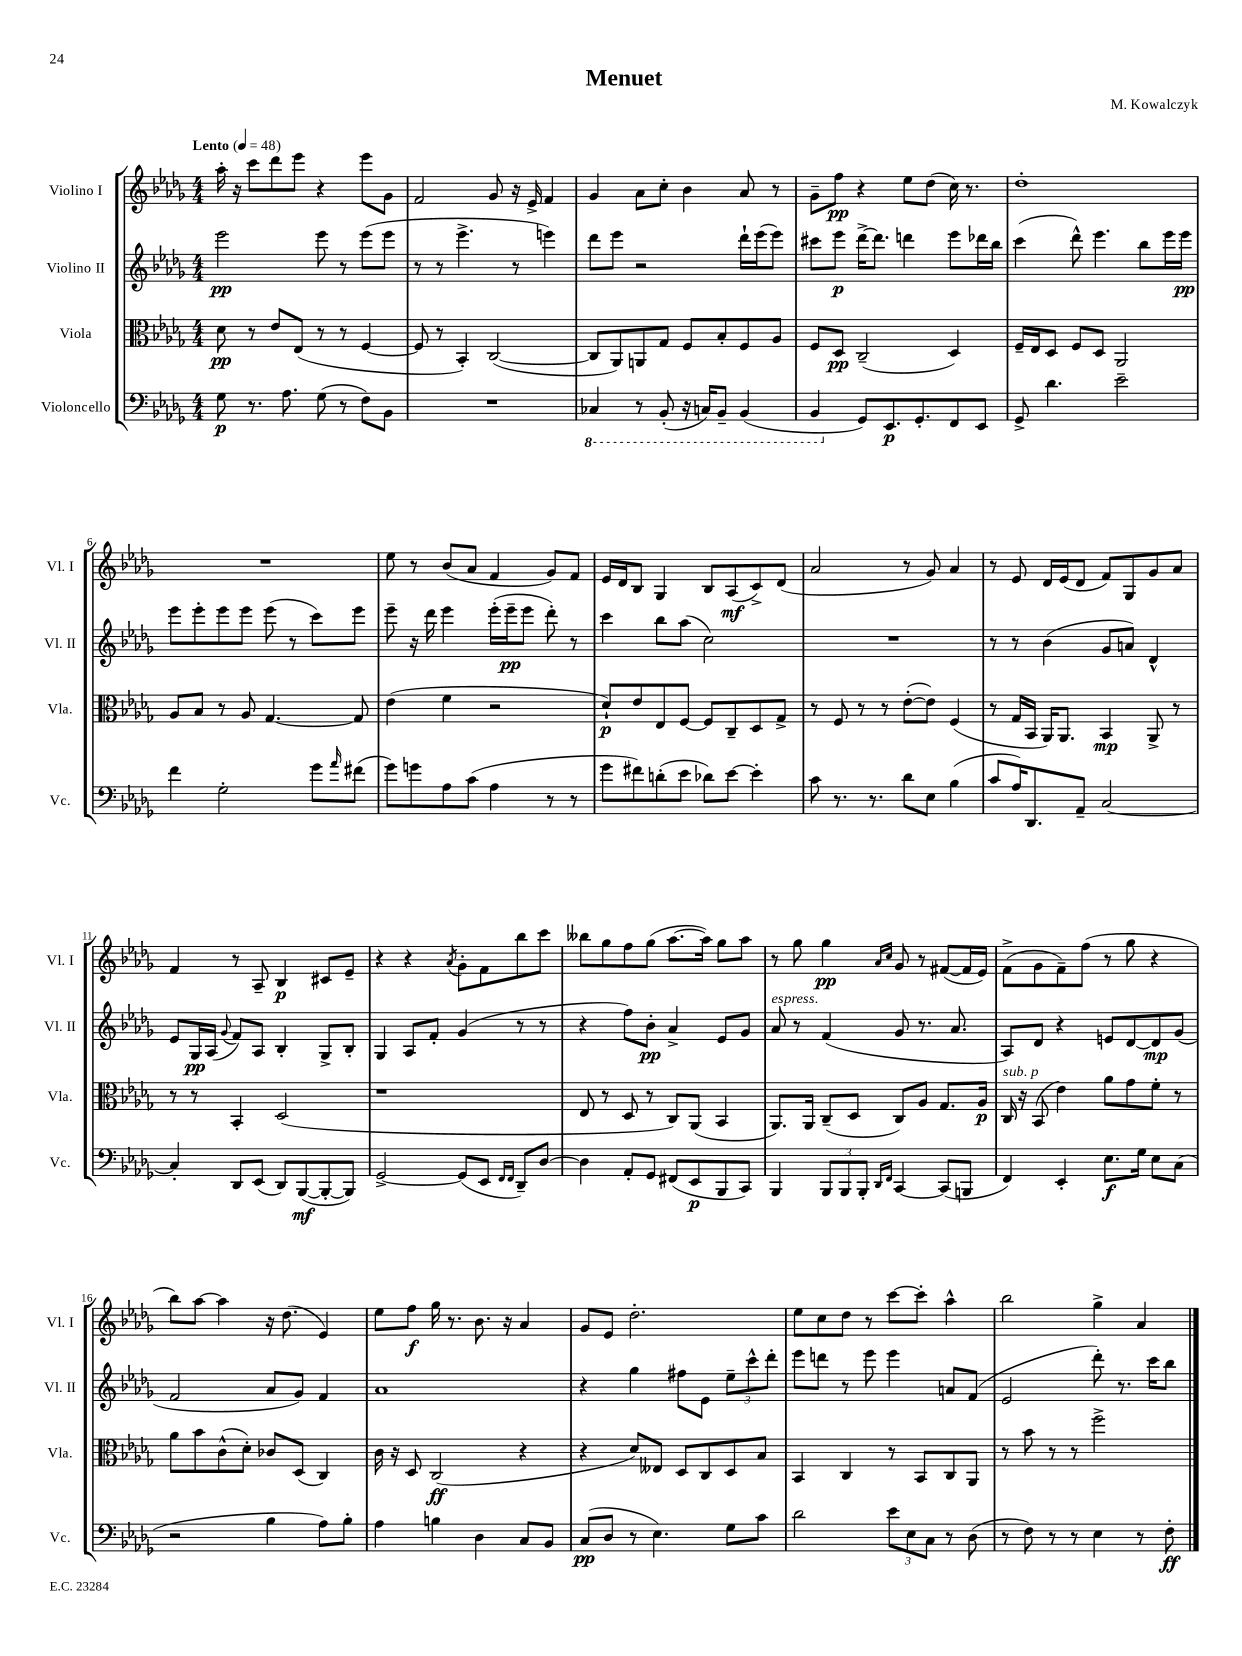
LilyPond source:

\header { title = "Menuet" composer = "M. Kowalczyk" }
<<
\new StaffGroup <<
\new Staff = "s0" \with { instrumentName = "Violino I" shortInstrumentName = "Vl. I" } {
    \clef treble \key des \major \numericTimeSignature \time 4/4 \tempo "Lento" 4 = 48
    aes''16-. r16 c'''8 des'''8 ees'''8 r4 ees'''8 ges'8 |
    f'2 ges'8 r16 ees'16-> f'4 |
    ges'4 aes'8 c''8-. bes'4 aes'8 r8 |
    ges'8-- f''8\pp r4 ees''8 des''8( c''16) r8. |
    des''1-. |
    R1 |
    ees''8 r8 bes'8( aes'8 f'4 ges'8) f'8 |
    ees'16 des'16 bes8 ges4 bes8 aes8\mf( c'8->) des'8( |
    aes'2 r8 ges'8) aes'4 |
    r8 ees'8 des'16 ees'16( des'8 f'8) ges8 ges'8 aes'8 |
    f'4 r8 aes8-- bes4\p cis'8 ees'8-- |
    r4 r4 \acciaccatura { aes'8 } ges'8-. f'8 bes''8 c'''8 |
    beses''8 ges''8 f''8 ges''8( aes''8.~ aes''16) ges''8 aes''8 |
    r8 ges''8 ges''4\pp \grace { aes'16 c''16 } ges'8 r8 fis'8~( fis'16 ees'16) |
    f'8->( ges'8 f'8--) f''8( r8 ges''8 r4 |
    bes''8) aes''8~ aes''4 r16 des''8.( ees'4) |
    ees''8 f''8\f ges''16 r8. bes'8. r16 aes'4 |
    ges'8 ees'8 des''2.-. |
    ees''8 c''8 des''8 r8 c'''8~ c'''8-. aes''4-^ |
    bes''2 ges''4-> aes'4 \bar "|." |
}
\new Staff = "s1" \with { instrumentName = "Violino II" shortInstrumentName = "Vl. II" } {
    \clef treble \key des \major \numericTimeSignature \time 4/4
    ees'''2\pp ees'''8 r8 ees'''8( ees'''8 |
    r8 r8 ees'''4.-> r8 e'''4) |
    des'''8 ees'''8 r2 des'''16-! ees'''16( ees'''8) |
    cis'''8 ees'''8\p des'''16~-> des'''8. d'''4 ees'''8 des'''16 bes''16 |
    c'''4( des'''8-^) ees'''4. bes''8 ees'''16 ees'''16\pp |
    ees'''8 ees'''8-. ees'''8 ees'''8 ees'''8( r8 c'''8) ees'''8 |
    ees'''8-- r16 des'''16 ees'''4 ees'''16-.( ees'''16--\pp ees'''8 des'''8-.) r8 |
    c'''4 bes''8 aes''8( c''2) |
    R1 |
    r8 r8 bes'4( ges'8 a'8) des'4-^ |
    ees'8 ges16\pp aes16( \appoggiatura { ges'8 } f'8) aes8 bes4-. ges8-> bes8-. |
    ges4 aes8 f'8-. ges'4( r8 r8 |
    r4 f''8) bes'8-.\pp aes'4-> ees'8 ges'8 |
    aes'8^\markup { \italic "espress." } r8 f'4( ges'8 r8. aes'8. |
    aes8) des'8 r4 e'8 des'8~ des'8\mp ges'8( |
    f'2 aes'8 ges'8) f'4 |
    aes'1 |
    r4 ges''4 fis''8 ees'8 \tuplet 3/2 { ees''8-- c'''8-^ des'''8-. } |
    ees'''8 d'''8 r8 ees'''8 ees'''4 a'8 f'8( |
    ees'2 des'''8-.) r8. c'''16 bes''8 \bar "|." |
}
\new Staff = "s2" \with { instrumentName = "Viola" shortInstrumentName = "Vla." } {
    \clef alto \key des \major \numericTimeSignature \time 4/4
    des'8\pp r8 ees'8 ees8( r8 r8 f4~ |
    f8 r8 bes,4-.) c2~( |
    c8 aes,8) a,8 ges8 f8 bes8-. f8 aes8 |
    f8 des8\pp c2--( des4) |
    f16-- ees16 des8 f8 des8 aes,2 |
    aes8 bes8 r8 aes8 ges4.~ ges8 |
    ees'4( f'4 r2 |
    des'8-!\p) ees'8 ees8 f8~ f8 c8-- des8 ges8-> |
    r8 f8 r8 r8 ees'8~-.( ees'8) f4( |
    r8 ges16 bes,16 aes,16) aes,8. bes,4\mp aes,8-> r8 |
    r8 r8 bes,4-. des2( |
    r1 |
    ees8 r8 des8 r8 c8) aes,8( bes,4 |
    aes,8.) aes,16 c8--( des8 c8) aes8 ges8. aes16\p |
    c16^\markup { \italic "sub. p" } r16 bes,8( ees'4) aes'8 ges'8 f'8-. r8 |
    aes'8 bes'8 c'8-^( des'8-.) ces'8 des8( c4) |
    c'16 r16 des8 c2\ff( r4 |
    r4 des'8) eeses8 des8 c8 des8 bes8 |
    bes,4 c4 r8 bes,8 c8 aes,8 |
    r8 bes'8 r8 r8 f''2-> \bar "|." |
}
\new Staff = "s3" \with { instrumentName = "Violoncello" shortInstrumentName = "Vc." } {
    \clef bass \key des \major \numericTimeSignature \time 4/4
    ges8\p r8. aes8. ges8( r8 f8) bes,8 |
    R1 |
    \ottava #-1 ces,4 r8 bes,,8-.( r16 c,16) bes,,8-- bes,,4( |
    bes,,4 \ottava #0 ges,8) ees,8.\p ges,8.-. f,8 ees,8 |
    ges,8-> des'4. ees'2-- |
    f'4 ges2-. ges'8 \grace { aes'16 } fis'8( |
    ges'8) g'8 aes8 c'8( aes4 r8 r8 |
    ges'8 fis'8) d'8-.( ees'8 des'8) ees'8~ ees'4-. |
    c'8 r8. r8. des'8 ees8 bes4( |
    c'8 aes16) des,8. aes,8-- c2~ |
    c4-. des,8 ees,8( des,8) bes,,8~\mf( bes,,8~-. bes,,8) |
    ges,2~-> ges,8( ees,8 \grace { f,16 f,16 } des,8--) des8~ |
    des4 aes,8-. ges,8 fis,8( ees,8\p bes,,8 c,8) |
    bes,,4 \tuplet 3/2 { bes,,8 bes,,8 bes,,8-. } \grace { des,16 f,16 } c,4~ c,8( b,,8 |
    f,4) ees,4-. ees8.\f ges16 ees8 c8( |
    r2 bes4 aes8) bes8-. |
    aes4 b4 des4 c8 bes,8 |
    c8\pp( des8 r8 ees4.) ges8 c'8 |
    des'2 \tuplet 3/2 { ees'8 ees8 c8 } r8 des8( |
    r8 f8) r8 r8 ees4 r8 f8-.\ff \bar "|." |
}
>>
>>
